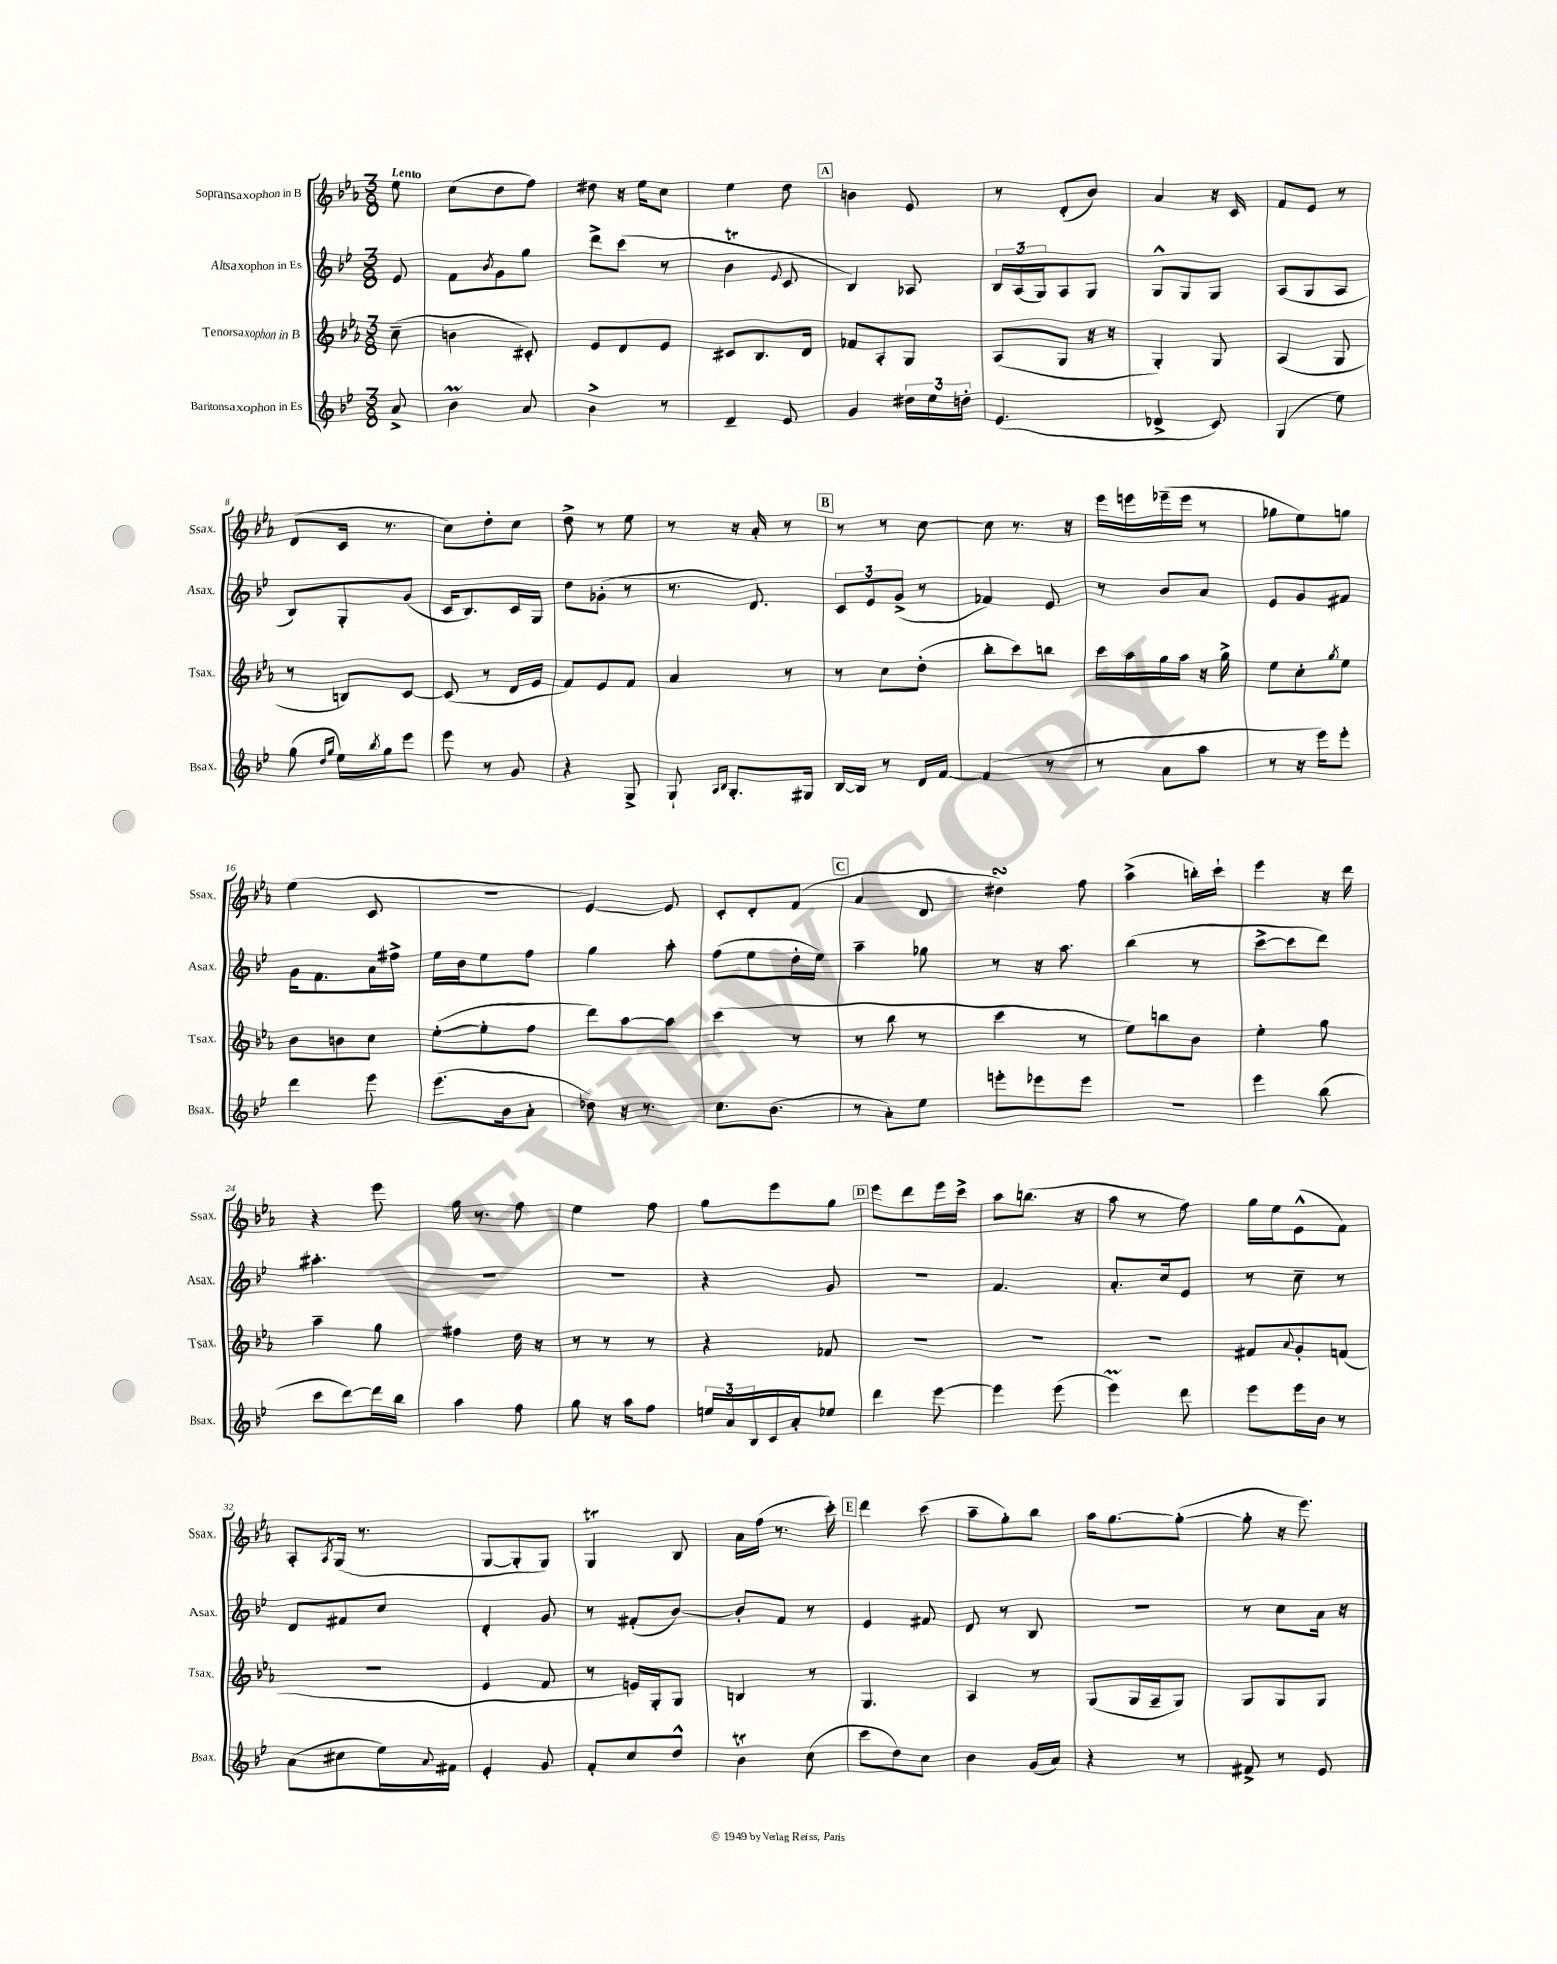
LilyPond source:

<<
\new StaffGroup <<
\new Staff = "s0" \with { instrumentName = "Sopransaxophon in B" shortInstrumentName = "Ssax." } {
    \clef treble \key ees \major \numericTimeSignature \time 3/8 \partial 8 \tempo "Lento"
    ees''8 |
    c''8( d''8 f''8) |
    dis''8 r16 ees''16 c''8 |
    ees''4 d''8 |
    \mark \markup { \box "A" } b'4 ees'8 |
    r8 d'8-.( bes'8) |
    aes'4 r16 c'16 |
    f'8 ees'8 r8 |
    d'8( c'16 r8. |
    c''8) d''8-. c''8 |
    d''8-> r8 ees''8 |
    r8 r16 aes'16-. r8 |
    \mark \markup { \box "B" } r8 r8 c''8~ |
    c''8 r8. r16 |
    ees'''16 e'''16 ees'''16--( ees'''16 r8 |
    ges''8 ees''8) g''8 |
    ees''4( c'8 |
    R4. |
    ees'4~) ees'8 |
    c'8-. d'8-. f'8( |
    \mark \markup { \box "C" } aes'4 d'8 |
    dis''4\turn) f''8 |
    aes''4->( b''16-.) c'''16-! |
    ees'''4 r16 d'''16 |
    r4 ees'''8 |
    g''16 r8. f''8 |
    ees''4 f''8 |
    g''8 ees'''8 g''8 |
    \mark \markup { \box "D" } ees'''8 d'''8 ees'''16 c'''16-> |
    aes''8 b''8.( r16 |
    aes''8 r8 f''8) |
    g''16 ees''16 ees'8-^( f'8) |
    aes8-. \acciaccatura { aes8 } g16( r8. |
    g8~ g8-. g8) |
    g4\trill bes8 |
    aes'16 f''16( r8. c'''16-.) |
    \mark \markup { \box "E" } d'''4 c'''8( |
    aes''8-- g''8-.) bes''8 |
    aes''16 g''8.~ g''8~-.( |
    g''8-. r16 ees'''8.) \bar "|." |
}
\new Staff = "s1" \with { instrumentName = "Altsaxophon in Es" shortInstrumentName = "Asax." } {
    \clef treble \key bes \major \numericTimeSignature \time 3/8 \partial 8
    ees'8 |
    f'8 \acciaccatura { bes'8 } g'8 g''8 |
    d'''8-> c'''8( r8 |
    bes'4\trill \appoggiatura { ees'8 } c'8 |
    \mark \markup { \box "A" } bes4) aes8 |
    \tuplet 3/2 { bes16 a16( g16) } a8 g8 |
    g8-^ g8 g8 |
    a8( g8 a8 |
    bes8) g8-. g'8( |
    c'16 bes8.) c'16 g16 |
    d''8 ges'8-.( r8 |
    r8. d'8.) |
    \mark \markup { \box "B" } \tuplet 3/2 { c'8 ees'8 g'8->( } r8 |
    fes'4) ees'8 |
    r8 bes'8 a'8 |
    ees'8 g'8 fis'8 |
    g'16 f'8. a'16 fis''16-> |
    ees''16 bes'16 ees''8 f''8 |
    g''4 a''8-. |
    f''8( ees''8 d''16-. ees''16) |
    \mark \markup { \box "C" } a''4-- ges''8 |
    r8 r16 a''8. |
    bes''4( r8 |
    c'''8~-> c'''8 d'''8) |
    ais''4.-. |
    R4. |
    R4. |
    r4 g'8 |
    \mark \markup { \box "D" } R4. |
    f'4. |
    a'8.-. c''16 ees'8 |
    r8 c''8-- r8 |
    d'8 fis'8 c''8 |
    d'4-. g'8 |
    r8 fis'8-.( bes'8~) |
    bes'8-. f'8 r8 |
    \mark \markup { \box "E" } ees'4 fis'8 |
    d'8 r8 bes8 |
    R4. |
    r8 c''8 a'16 r16 \bar "|." |
}
\new Staff = "s2" \with { instrumentName = "Tenorsaxophon in B" shortInstrumentName = "Tsax." } {
    \clef treble \key ees \major \numericTimeSignature \time 3/8 \partial 8
    c''8--( |
    b'4 cis'8-.) |
    ees'8 d'8 ees'8 |
    cis'8 bes8. d'16 |
    \mark \markup { \box "A" } fes'8 aes8-. g8 |
    aes8( g8 r16 r16 |
    g4-.) g8 |
    aes4( g8 |
    r8 b8) c'8~ |
    c'8( r8 d'16 ees'16 |
    f'8) ees'8 f'8 |
    aes'4 r8 |
    \mark \markup { \box "B" } r8 c''8 d''8-.( |
    bes''8-. c'''8) b''8 |
    c'''16 aes''16 g''16 aes''16 r16 g''16-> |
    ees''8 c''8-. \acciaccatura { g''8 } ees''8 |
    bes'8 b'8 c''8 |
    ees''8~-.( ees''8-. f''8 |
    d'''8) aes''8~ aes''8 |
    c'''4( r8 |
    \mark \markup { \box "C" } r8 bes''8 r8 |
    c'''4 r8 |
    ees''8) b''8 bes'8 |
    ees''4-. g''8 |
    aes''4-- g''8 |
    fis''4 d''16 r16 |
    r8 r8 r8 |
    r4 fes'8 |
    \mark \markup { \box "D" } R4. |
    R4. |
    R4. |
    fis'8 \appoggiatura { aes'8 } g'8-. f'8( |
    r4. |
    ees'4 f'8 |
    r8 e'16) g16-. g8 |
    b4 r8 |
    \mark \markup { \box "E" } g4. |
    aes4 r8 |
    g8( g16 aes16-- g8) |
    g8 g8 g8 \bar "|." |
}
\new Staff = "s3" \with { instrumentName = "Baritonsaxophon in Es" shortInstrumentName = "Bsax." } {
    \clef treble \key bes \major \numericTimeSignature \time 3/8 \partial 8
    a'8-> |
    bes'4\prall a'8 |
    bes'4-> r8 |
    d'4-- ees'8 |
    \mark \markup { \box "A" } g'4 \tuplet 3/2 { dis''16 ees''16 d''16-. } |
    ees'4.( |
    des'4-> c'8) |
    g4( ees''8) |
    g''8( \grace { d''16 g''16 } ees''16) \acciaccatura { bes''8 } g''16 ees'''8 |
    ees'''8 r8 g'8 |
    r4 g8-> |
    g8-! \grace { a16 bes16 } g8.-. gis16 |
    \mark \markup { \box "B" } bes16~ bes16 r8 d'16 f'16~ |
    f'4( r8 |
    r8 a'8 a''8 |
    r8 r16 ees'''16) ees'''8-. |
    d'''4 ees'''8 |
    ees'''8.( bes'16 a'8-. |
    des''8) r16 r8. |
    c''8. bes'8.( |
    \mark \markup { \box "C" } r8 a'8-.) ees''8 |
    e'''8-. ees'''8 ees'''8 |
    R4. |
    ees'''4 bes''8( |
    c'''8 d'''8~) d'''16 bes''16 |
    a''4 f''8 |
    g''8 r16 a''16 f''8 |
    \tuplet 3/2 { e''16 a'16 bes16 } c'16 a'16-. ees''8 |
    \mark \markup { \box "D" } d'''4 ees'''8~ |
    ees'''4 ees'''8( |
    ees'''4\prall) d'''8 |
    ees'''8 ees'''16 bes'16 r8 |
    a'8( cis''8 ees''16) \appoggiatura { a'8 } fis'16 |
    ees'4-. g'8 |
    f'8-. c''8 d''8-^ |
    bes'4\trill c''8( |
    \mark \markup { \box "E" } c'''8 d''8) c''8 |
    bes'4 g'16( a'16) |
    r4 r8 |
    fis'8-> r8 ees'8 \bar "|." |
}
>>
>>
